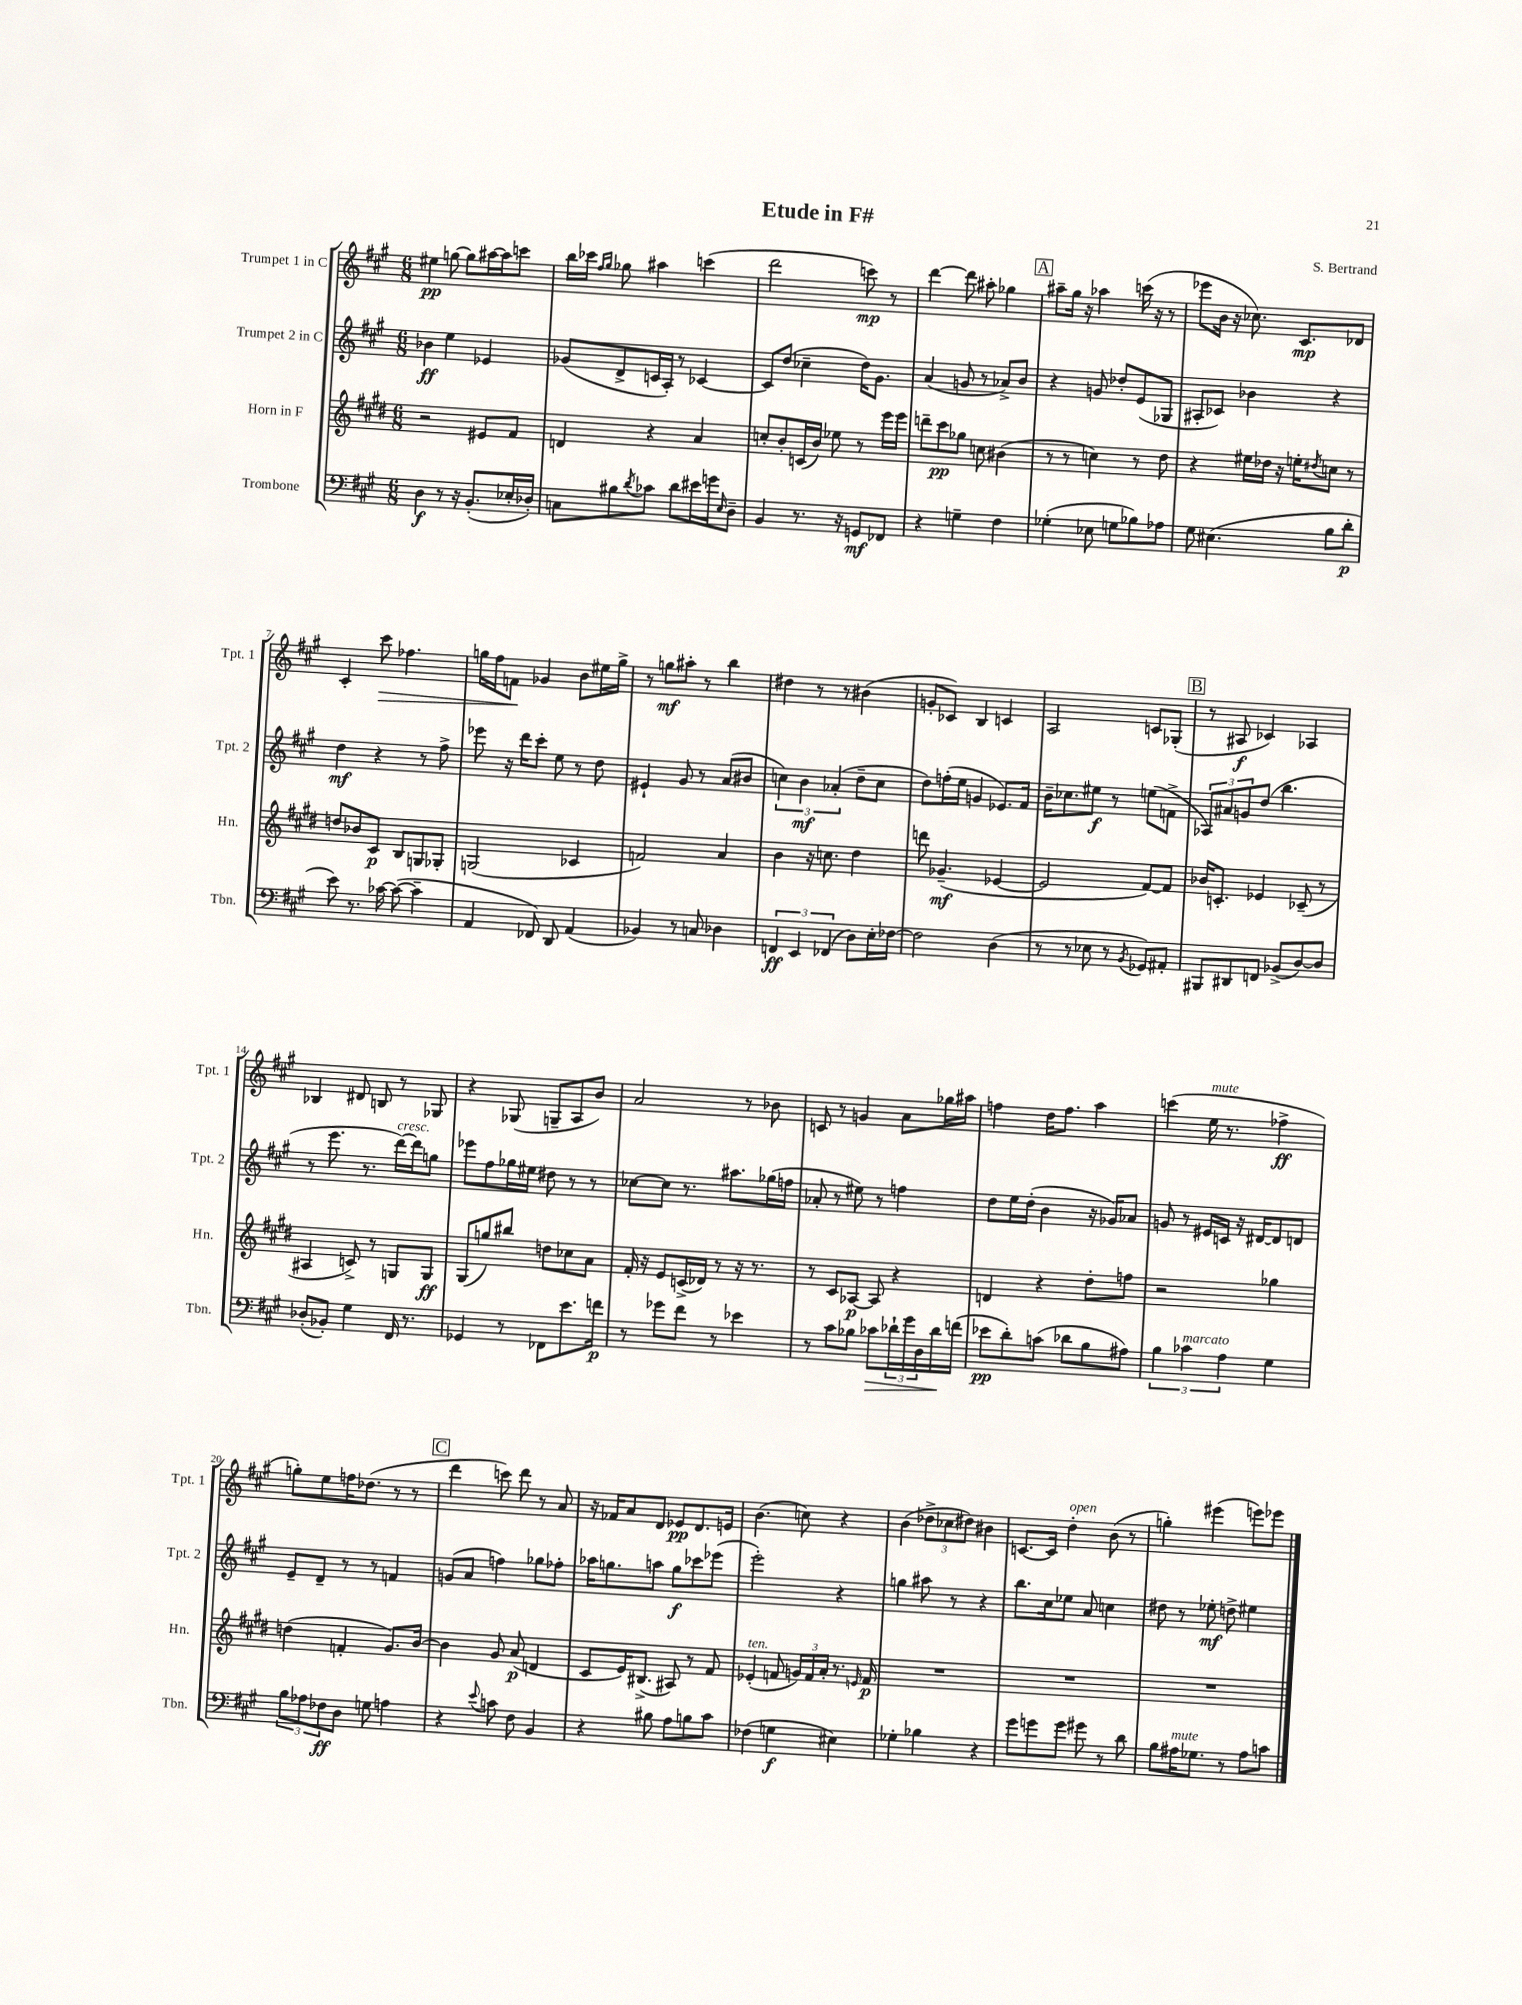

**kern	**kern	**kern	**kern
*staff4	*staff3	*staff2	*staff1
*clefF4	*clefG2	*clefG2	*clefG2
*k[f#c#g#]	*k[f#c#g#d#]	*k[f#c#g#]	*k[f#c#g#]
*M6/8	*M6/8	*M6/8	*M6/8
4D\	2r	4b-\	4ee#\
8r	.	4ee\	[8gg\
16r	.	.	8gg\]L
(8.BB'/L	.	.	.
.	8e#/L	4e-/	[16aa#\L
.	.	.	16aa#\]J
16E-'/L	8f#/J	.	8ccc\J
16D-'/JJ)	.	.	.
=	=	=	=
8C\L	4d/	(8g-/L	16bb\LL
.	.	.	16ccc-\JJ
.	.	.	16qqff#/LL
.	.	.	16qqgg#/JJ
8B#\	.	8d^/	8gg-\
8qd/	.	.	.
8c-\J	4r	16c/L	4aa#\
.	.	16A'/JJ)	.
8d\L	.	8r	.
16e#\L	4a/	[4c-/	(4ccc\
16g\J	.	.	.
16qqE/	.	.	.
8D~\J	.	.	.
=	=	=	=
4BB/	8cc'/L	8c-/]L	2ddd\
.	8b'/	(8dd/J	.
8.r	(16c/L	4cc-~\	.
.	16b/JJ)	.	.
.	8ee-\	.	.
16r	.	.	.
8GG/L	8r	16dd\LK)	8ccc\)
.	.	8.g#\J	.
8FF-/J	16eee\LL	.	8r
.	16eee\JJ	.	.
=	=	=	=
4r	8ddd~\L	(4a/	[4ddd\
.	8ccc#\	.	.
4G~\	8gg-\J	8g/	8ddd\]
.	8cc\	8r	8aa#'\
4F#\	(4b#\	8a-^/L)	4gg-\
.	.	8b/J	.
=	=	=	=
(4G-'\	8r	4r	8aa#~\L
.	8r	.	16gg#\Jk
.	.	.	16r
8E-\	4cc\)	8g/	4aa-\
8G\L	.	8dd-'/L	.
8B-\)	8r	(8e/	(16ccc\
.	.	.	16r
8A-\J	8dd#\	8G-/J	8r
=	=	=	=
8G#\	4r	8A#'/L	8eee-\L
(4.E#\	.	8c-/J)	16b\Jk
.	.	.	16r
.	16ee#\LL	4b-\	8.cc-\)
.	16dd-\JJ	.	.
.	16r	.	.
.	16ee'\LK	.	8.c#/L
.	8qdd#/	.	.
8B\L	8cc\J	4r	.
8d'\J	8r	.	8d-/J
=	=	=	=
8e\)	8dd/L	4dd\	4c#'/
8.r	8b-/	.	.
.	8c#/J	4r	8ccc#\
[16c-\	.	.	.
(8c-\_	8B/L	.	4.ff-\
4c-~\]	8G/	8r	.
.	8G-'/J	8ff#^\	.
=	=	=	=
4AA/	(2G/	8eee-\	16gg\LL
.	.	.	16ff#\J
.	.	16r	8f\J
.	.	16ddd\LK	.
8FF-/)	.	8ccc#'\J	4g-/
8DD/	.	8ee\	.
(4AA/	4c-/	8r	8b\L
.	.	8dd\	16ee#\L
.	.	.	16gg^\JJ
=	=	=	=
4BB-/)	2f/)	4e#`/	8r
.	.	.	8gg\L
8r	.	8g#/	8aa#'\J
8C/	.	8r	8r
4D-\	4a/	(8a/L	4bb\
.	.	8b#/J	.
=	=	=	=
6FF/	4b\	6cc\)	4dd#\
6EE/	.	6b\	.
.	16r	.	8r
.	8.cc\	.	.
(6FF-/	.	(6a-'/	.
.	.	.	8r
8D\L)	4dd#\	8dd~\L	(4b#\
16E'\L	.	8cc\J	.
[16F-\JJ	.	.	.
=	=	=	=
2F-\]	8ddd\	8dd\L)	8g'/L
.	(4.g-~/	(16ff'\L	8c-/J)
.	.	16ee\JJ	.
.	.	4g/	4B/
(4D\	[4e-/	8.e-/L)	4c/
.	.	16f#/Jk	.
=	=	=	=
8r	2e-/]	16b~\LK	2A/
.	.	8.cc-\	.
8r	.	.	.
8E-\	.	8ee#\J	.
8r	.	8r	.
8qBB/	.	.	.
8GG-/L)	[8f#/L)	(8ee\L	8c/L
8AA#'/J	8f#/]J	8f^\J	(8G-'/J
=	=	=	=
8BBB#/L	16b-/LK	12A-/L)	8r
.	8.c'/J	.	.
.	.	12a#/	.
8DD#/	.	.	8A#/
.	.	12g/	.
8FF/J	4e-/	(8dd/J	4c-/)
(8BB-^/L	.	4.bb\	.
[8D/)	(8c-~/	.	4A-/
8D/]J	8r	.	.
=	=	=	=
(8D-'/L	4A#/	8r	4B-/
8BB-'/J)	.	8.eee\	.
4G#\	8c^/)	.	8d#/
.	.	8.r	.
.	8r	.	8B/
16FF#/	8G/L	[16ddd\LL)	8r
8.r	.	16ddd\]J	.
.	8G/J	8gg\J	8G-/
=	=	=	=
4GG-/	(8G#/L	8eee-\L	4r
.	8gg/)	8ff#\	.
8r	8bb#/J	16gg-\L	(8G-/
.	.	16ee#\JJ	.
8FF-\L	8dd\L	8dd#\	8G~/L
8.e\	8cc-\	8r	8A/
.	8a\J	8r	8b/J)
16f\Jk	.	.	.
=	=	=	=
8r	16f#'/	[8cc-\L	2a/
.	16r	.	.
8g-\L	8e/L	8cc-\]J	.
8f#\J	(16c^/L	8.r	.
.	16d-/JJ)	.	.
8r	8r	.	.
.	.	8.aa#\L	.
4e-\	16r	.	8r
.	8.r	.	.
.	.	(16gg-\L	8b-\
.	.	16ff\JJ	.
=	=	=	=
8r	8r	8a-'/	8c/
8c#\L	8c#/L	8r	8r
8B-\J	[8A-/J	8ee#\)	4g/
8c-\L	8A-/]	8r	.
24d-`\L	4r	4ff\	8a\L
24g#\	.	.	.
24D\	.	.	.
16d-\	.	.	16gg-\L
(16f\JJ	.	.	16aa#\JJ
=	=	=	=
8e-\L	4d/	8dd\L	4ff\
8d'\)	.	16ee\L	.
.	.	(16dd'\JJ	.
(8c\J	4r	4b\	16dd\LK
.	.	.	8.ff\J
8d-\L	.	.	.
8B\	8dd#'\L	16r	4aa\
.	.	16g-/LK)	.
8A#\J)	8ff\J	8a-/J	.
=	=	=	=
6B\	2r	8g/	(4ccc\
.	.	8r	.
6c-\	.	.	.
.	.	16e#/LL	16ee\
.	.	16c/JJ	8.r
6A\	.	.	.
.	.	16r	.
.	.	[16d#/LK	.
4G#\	4gg-\	8d#/]	4ff-^\
.	.	8d/J	.
=	=	=	=
12B\L	(4dd\	8e~/L	8gg'\L)
12A-\	.	.	.
.	.	8d~/J	8ee\
12F-\	.	.	.
8D\J	4f'/	8r	16ff\K
.	.	.	(8.dd-\J
8G\	.	8r	.
4A\	8.g#/L)	4f/	8r
.	.	.	8r
.	[16b/Jk	.	.
=	=	=	=
4r	4b\]	(8g/L	4ddd\
.	.	8a/J	.
8qqe/	.	.	.
8c\	8g#/	4ff\)	8ccc\)
8F#\	(8a/	.	8ddd\
4BB/	4d/	8gg-\L	8r
.	.	8ff-'\J	8a/
=	=	=	=
4r	8c#/L	16aa-\LK	16r
.	.	8.gg\	16f-/LK
.	16e/K)	.	8a/
.	(8.B#^/J	.	.
8B#\	.	8aa\J	8d/J
8A\L	8A#/)	8gg\L	8e-/L
8B\	8r	8ccc-\	8.d/
8c#\J	8f#/	(8eee-\J	.
.	.	.	16e/Jk
=	=	=	=
(4F-\	(4e-'/	2eee'\)	(4.b\
4G\	8f/	.	.
.	24g/LL)	.	8cc\)
.	24f/	.	.
.	24a'/JJ	.	.
4E#\)	8.r	4r	4r
.	16qqe/	.	.
.	16f/	.	.
=	=	=	=
4G-'\	2.r	4gg\	(4b\
4B-\	.	8aa#\	12dd-^\L
.	.	.	12cc-\
.	.	8r	.
.	.	.	12dd#\J)
4r	.	4r	4b#\
=	=	=	=
8g#\L	2.r	8.bb\L	[8.c/L
8g\	.	.	.
.	.	16cc#\k	16c/]Jk
8g\J	.	8ee-\J	4dd'\
8g#\	.	8a/	.
8r	.	4cc\	(8b\
8d\	.	.	8r
=	=	=	=
8B\L	2.r	8dd#\	4gg'\)
16A#\K	.	8r	.
8.G-\J	.	.	.
.	.	8ee-'\	(4eee#\
8r	.	8dd^\	.
8A#\L	.	4ee#\	8eee\L)
8c\J	.	.	8eee-\J
==	==	==	==
*-	*-	*-	*-
